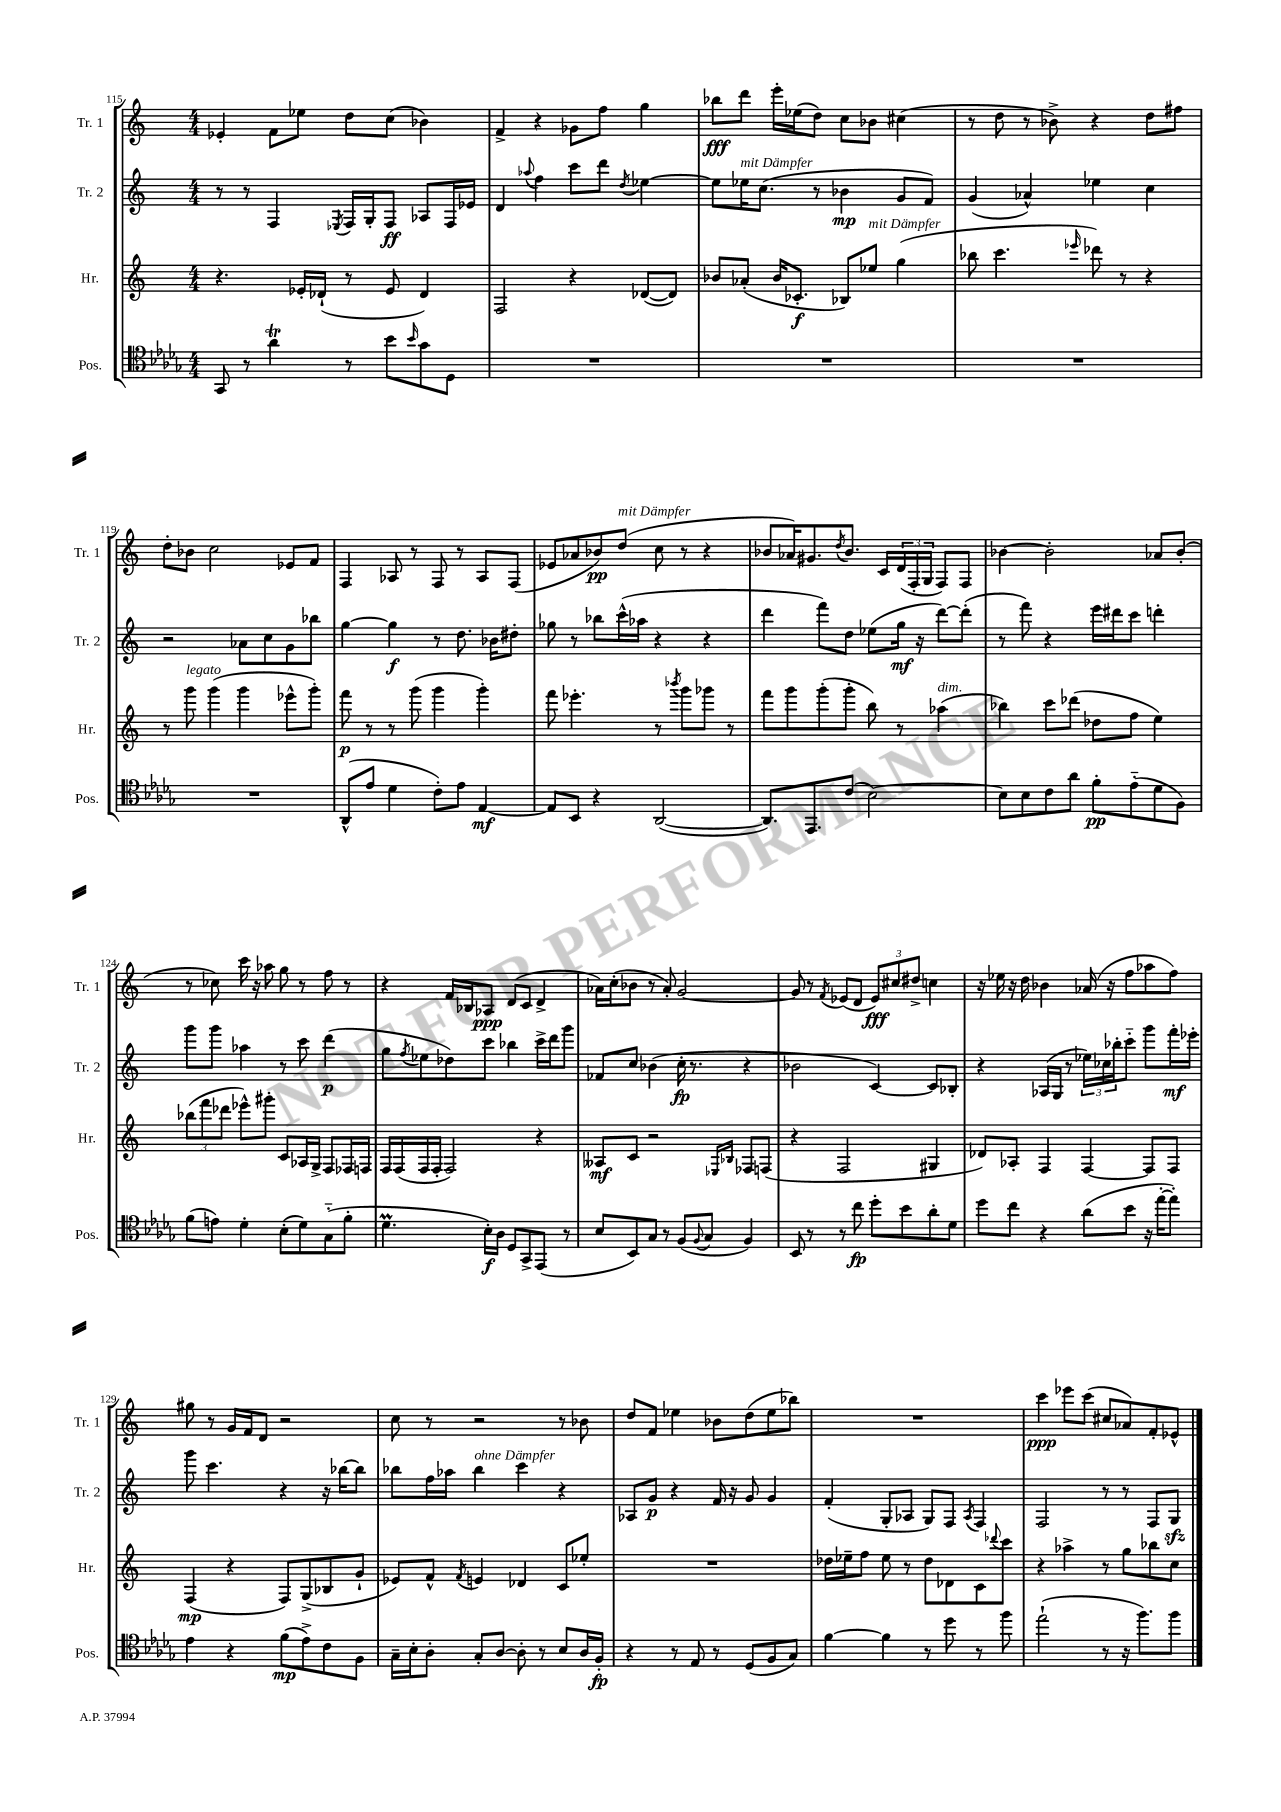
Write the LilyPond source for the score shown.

<<
\new StaffGroup <<
\new Staff = "s0" \with { instrumentName = "Tr. 1" shortInstrumentName = "Tr. 1" } {
    \clef treble \key c \major \numericTimeSignature \time 4/4
    ees'4-. f'8 ees''8 d''8 c''8( bes'4) |
    f'4-> r4 ges'8 f''8 g''4 |
    bes''8\fff d'''8 e'''16-. ees''16( d''8) c''8 bes'8 cis''4( |
    r8 d''8 r8 bes'8->) r4 d''8 fis''8 |
    d''8-. bes'8 c''2 ees'8 f'8 |
    f4 aes8 r8 f8 r8 aes8 f8( |
    ees'8 aes'8 bes'8\pp) d''8^\markup { \italic "mit Dämpfer" }( c''8 r8 r4 |
    bes'8 aes'16) gis'8. \acciaccatura { d''8 } bes'8. c'16 \tuplet 3/2 { d'16( f16-. g16 } f8) f8 |
    bes'4~ bes'2-. aes'8 bes'8-.( |
    r8 ces''8) c'''16 r16 aes''8 g''8 r8 f''8 r8 |
    r4 f'16 bes16 aes8\ppp d'8( c'8 d'4-> |
    aes'16) c''16-.( bes'8 r8 aes'8-.) g'2~ |
    g'8 r8 \acciaccatura { f'8 } ees'8( d'8 \tuplet 3/2 { ees'8\fff) cis''8 dis''8-> } c''4 |
    r16 ees''16 r16 d''16 bes'4 aes'16( r16 f''8 aes''8 f''8) |
    gis''8 r8 g'16 f'16 d'8 r2 |
    c''8 r8 r2 r8 bes'8 |
    d''8 f'8 ees''4 bes'8 d''8( ees''8 bes''8) |
    R1 |
    c'''4\ppp ees'''8 c'''8( cis''8 aes'8) f'8-. ees'8-^ \bar "|." |
}
\new Staff = "s1" \with { instrumentName = "Tr. 2" shortInstrumentName = "Tr. 2" } {
    \clef treble \key c \major \numericTimeSignature \time 4/4
    r8 r8 f4 \acciaccatura { ees8 } f16 g16-. f8\ff aes8 f16 ees'16 |
    d'4 \appoggiatura { aes''8 } f''4 c'''8 d'''8 \acciaccatura { d''8 } ees''4~ |
    ees''8 ees''16^\markup { \italic "mit Dämpfer" } c''8.( r8 bes'4\mp g'8 f'8) |
    g'4( aes'4-^) ees''4 c''4 |
    r2 aes'8 c''8 g'8 bes''8 |
    g''4~ g''4\f r8 d''8. bes'16 dis''8-. |
    ges''8 r8 bes''8 c'''16-^( aes''16 r4 r4 |
    d'''4 f'''8) d''8 ees''8( g''16\mf r16 d'''8~) d'''8-.( |
    r8 f'''8) r4 e'''16 dis'''16 c'''8 d'''4-. |
    g'''8 g'''8 aes''4 r8 c'''8 d'''4\p( |
    g''8 \acciaccatura { f''8 } ees''8 des''8) c'''8 bes''4 c'''16-> d'''16 g'''8 |
    fes'8 c''8 bes'4( c''16-.\fp r8. r4 |
    bes'2 c'4~) c'8 bes8-. |
    r4 aes16( g16 r8 \tuplet 3/2 { ees''16) ces''16 bes''16-. } c'''8-_ g'''8 f'''16-.\mf ees'''16-. |
    g'''8 c'''4. r4 r16 bes''16~ bes''8 |
    bes''8 f''16 aes''16 bes''4^\markup { \italic "ohne Dämpfer" } c'''4 r4 |
    aes8 g'8\p r4 f'16 r16 g'8 g'4 |
    f'4-.( g8-. aes8 g8) f8 \acciaccatura { aes8 } f4 |
    f2 r8 r8 f8 g8\sfz \bar "|." |
}
\new Staff = "s2" \with { instrumentName = "Hr." shortInstrumentName = "Hr." } {
    \clef treble \key c \major \numericTimeSignature \time 4/4
    r4. ees'16-. des'16-!( r8 ees'8 des'4) |
    f2 r4 des'8~( des'8) |
    bes'8 aes'8-.( bes'16 ces'8.-.\f bes8) ees''8^\markup { \italic "mit Dämpfer" } g''4( |
    bes''8 c'''4. \grace { ees'''16 } des'''8) r8 r4 |
    r8 g'''8^\markup { \italic "legato" } g'''4( g'''4 ees'''8-^ g'''8-.) |
    f'''8\p r8 r8 g'''8( g'''4 g'''4-.) |
    f'''8 ees'''4.-. r8 \acciaccatura { bes'''8 } g'''8 ges'''8 r8 |
    f'''8 g'''8 g'''8-.( g'''8-. b''8) r8 aes''4^\markup { \italic "dim." }( |
    bes''4) c'''8 des'''8( des''8 f''8 e''4) |
    \tuplet 3/2 { bes''8( f'''8 des'''8 } ees'''8-^) gis'''8-. c'8 aes16 g16-> f8 fes16 f16 |
    f16 f16( f16 f16-. f2) r4 |
    aeses8\mf c'8 r2 \grace { ees16 bes16 } fes8 f8( |
    r4 f2 gis4 |
    des'8) aes8-. f4 f4~ f8 f8 |
    f4\mp( r4 f8) g8->( bes8 g'8-! |
    ees'8) f'8-^ \acciaccatura { f'8 } e'4 des'4 c'8 ees''8-. |
    R1 |
    des''16 ees''16-- f''8 ees''8 r8 des''8 des'8 c'8 \appoggiatura { des'''8 } c'''8 |
    r4 aes''4-> r8 g''8 bes''8 c''8 \bar "|." |
}
\new Staff = "s3" \with { instrumentName = "Pos." shortInstrumentName = "Pos." } {
    \clef tenor \key des \major \numericTimeSignature \time 4/4
    ges,8 r8 aes'4\trill r8 bes'8 \grace { bes'16 } ges'8 des8 |
    R1 |
    R1 |
    R1 |
    R1 |
    aes,8-^( ees'8 des'4 c'8-.) ees'8 ees4~\mf |
    ees8 bes,8 r4 aes,2~( |
    aes,8.) ees,8. c'8( bes2~) |
    bes8 bes8 c'8 aes'8 f'8-.\pp ees'8-_( des'8 f8) |
    f'8( e'8) des'4-. bes8-.( des'8) ges8-_( f'8-. |
    des'4.\prall bes16-.\f) aes16 des8 ges,8-> ees,8( r8 |
    bes8 bes,8) ges8 r8 f8( \appoggiatura { f8 } ges8 f4) |
    bes,8 r8 r8 c''8\fp des''8-. bes'8 aes'8-. des'8 |
    des''8 c''8 r4 aes'8( bes'8 r16 ees''16~-. ees''8-.) |
    ees'4 r4 f'8\mp( ees'8->) c'8 f8 |
    ges16-- bes16-. aes8-. ges8-. aes8~ aes8-. r8 bes8 aes16 f16-.\fp |
    r4 r8 ees8 r8 des8( f8 ges8) |
    f'4~ f'4 r8 des''8 r8 f''8 |
    ees''2-!( r8 r16 f''8.) f''8 \bar "|." |
}
>>
>>
\layout { \context { \Score currentBarNumber = #115 } }
